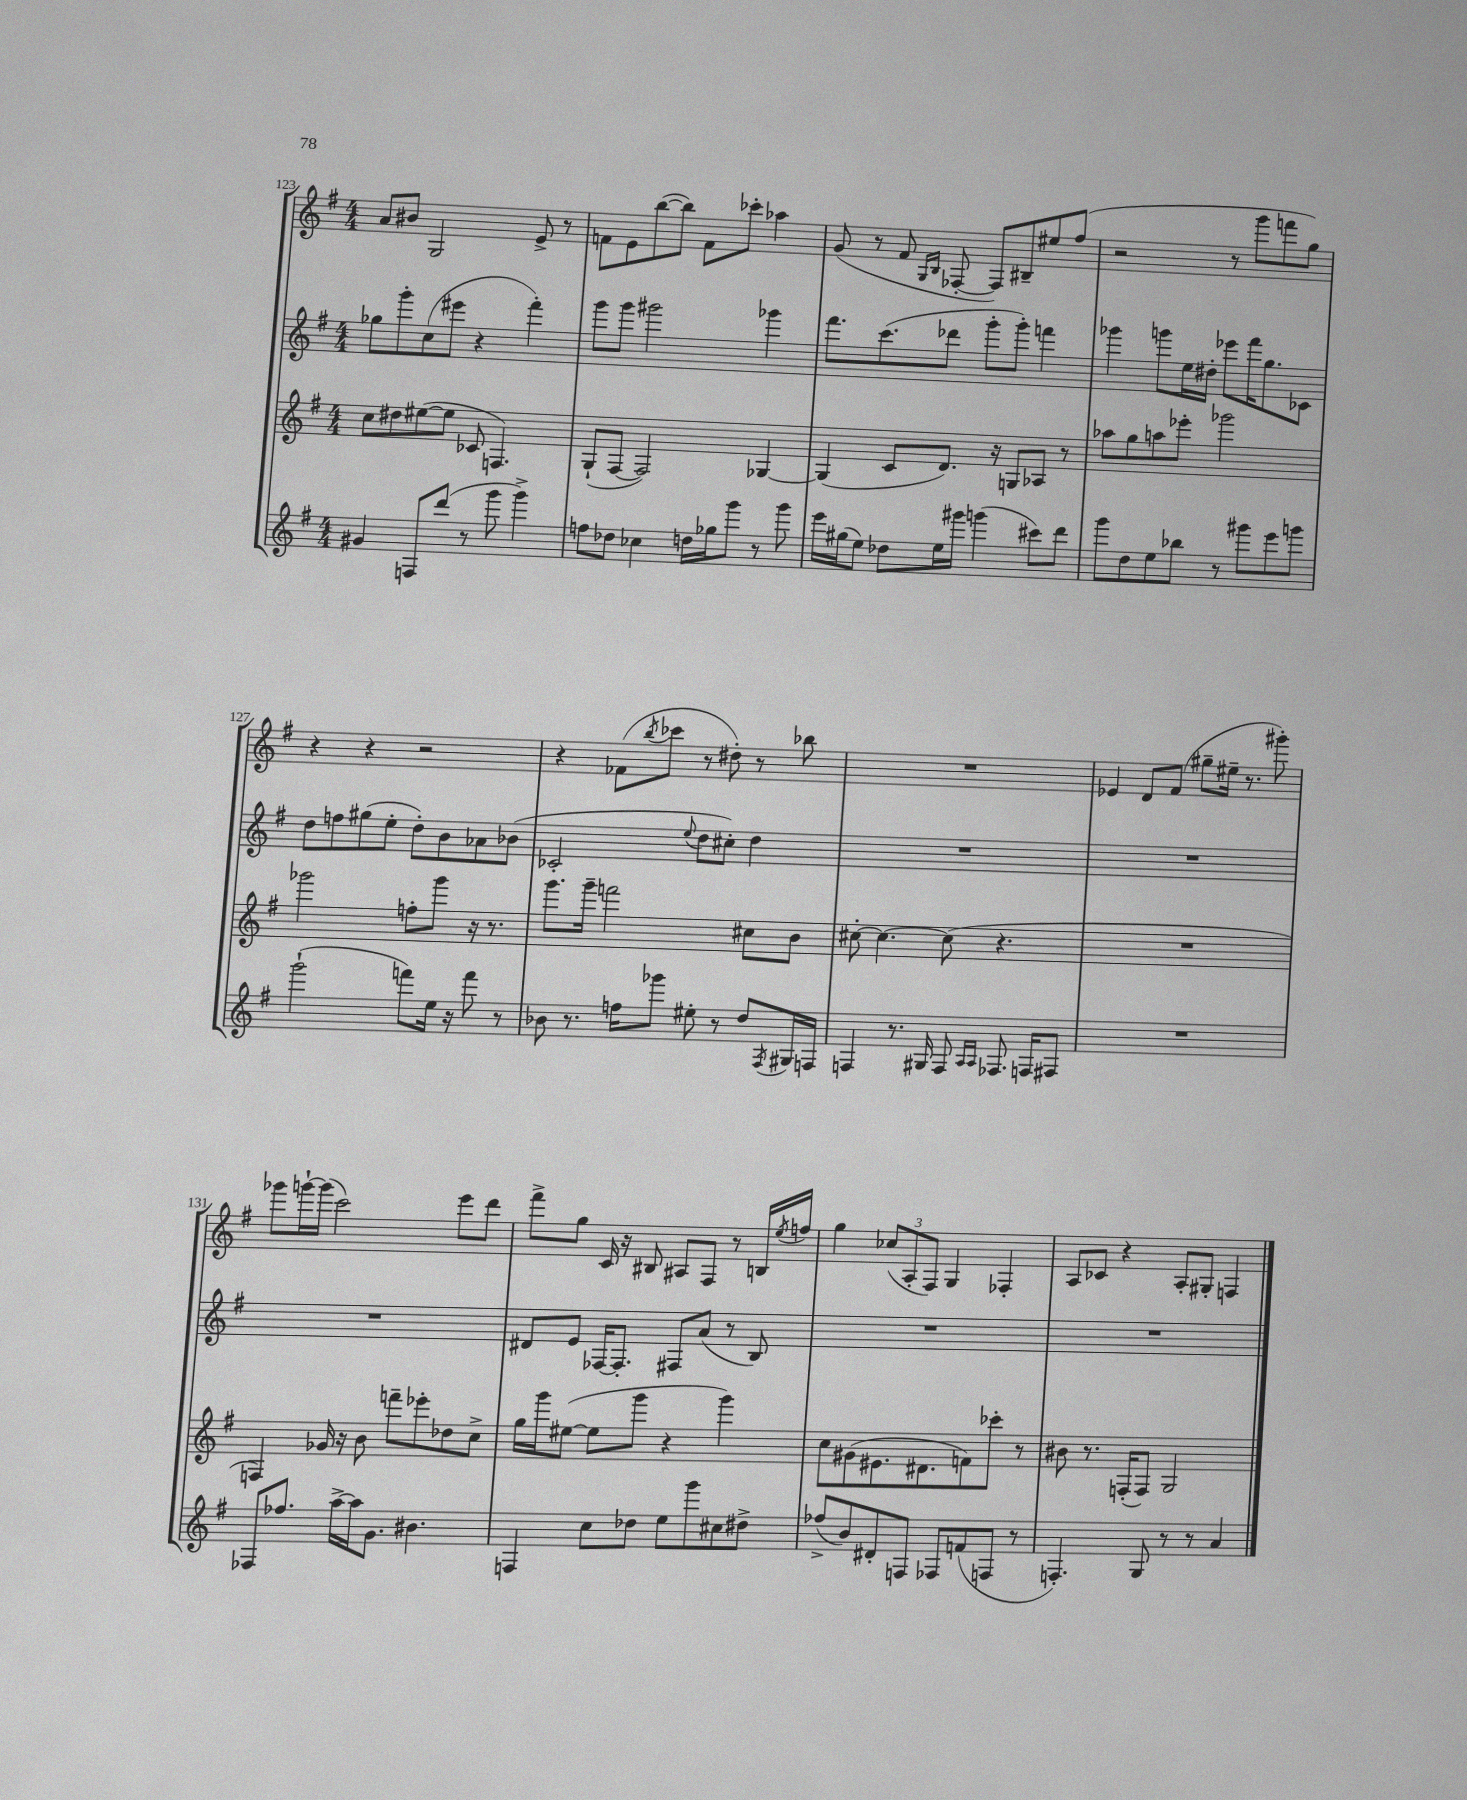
<<
\new StaffGroup <<
\new Staff = "s0" {
    \clef treble \key g \major \numericTimeSignature \time 4/4
    a'8 bis'8 g2 e'8-> r8 |
    f'8 e'8 b''8~( b''8) f'8 ces'''8-. aes''4 |
    g'8( r8 fis'8 \grace { g16 b16 } fes8~-. fes8) bis8-- eis''8 fis''8( |
    r2 r8 g'''8 f'''8 g''8) |
    r4 r4 r2 |
    r4 fes'8( \acciaccatura { b''8 } ces'''8 r8 dis''8-.) r8 bes''8 |
    R1 |
    ees'4 d'8 fis'8( gis''8-- eis''16-- r8. gis'''8-.) |
    ges'''8 g'''16~-! g'''16( c'''2) e'''8 d'''8 |
    fis'''8-> g''8 c'16 r16 bis8 ais8 fis8 r8 b16 \acciaccatura { e''8 } f''16 |
    g''4 \tuplet 3/2 { ces''8( a8-. fis8) } g4 fes4-. |
    a8 ces'8 r4 a8-. gis8-. f4 \bar "|." |
}
\new Staff = "s1" {
    \clef treble \key g \major \numericTimeSignature \time 4/4
    ges''8 g'''8-. c''8( eis'''8 r4 fis'''4-.) |
    g'''8 g'''8 gis'''2 ges'''4 |
    fis'''8. c'''8.( des'''8 g'''8-. g'''8-.) f'''4 |
    ges'''4 g'''8 e''16 dis''16-. ees'''8 fis'''16 g''8. ces'8 |
    d''8 f''8 gis''8( e''8-. d''8-.) b'8 aes'8 bes'8( |
    ces'2-. \appoggiatura { e''8 } d''8 cis''8-.) d''4 |
    R1 |
    R1 |
    R1 |
    dis'8 e'8 fes16~ fes8.-. fis8 a'8( r8 b8) |
    R1 |
    R1 \bar "|." |
}
\new Staff = "s2" {
    \clef treble \key g \major \numericTimeSignature \time 4/4
    c''8 dis''8 eis''8~( eis''8 ces'8 f4.) |
    g8-!( fis8~ fis2) ges4~ |
    ges4( c'8 d'8.) r16 g8 aes8 r8 |
    aes''8 g''8 a''8 ees'''8-. ges'''2 |
    ges'''2 f''8-. ges'''8 r16 r8. |
    g'''8. g'''16-- f'''2 cis''8 b'8 |
    cis''8~-. cis''4.~ cis''8( r4. |
    R1 |
    f4) ges'16 r16 b'8 f'''8-- ees'''8-. des''8 c''8-> |
    g''16 g'''16 eis''8~( eis''8 g'''8 r4 g'''4) |
    c''8 gis'8( eis'8. dis'8. f'8) ces'''8-. r8 |
    bis'8 r8. f16-.( f8) g2 \bar "|." |
}
\new Staff = "s3" {
    \clef treble \key g \major \numericTimeSignature \time 4/4
    gis'4 f8 d'''8( r8 g'''8 g'''4->) |
    f''8 des''8 ces''4 d''16 ges''16 g'''8 r8 g'''8 |
    e'''16 gis''16( e''8) des''8 e''16 gis'''16 g'''4( cis'''8) d'''8 |
    g'''8 d''8 e''8 bes''8 r8 gis'''8 e'''8 g'''8 |
    g'''2-!( f'''8) e''16 r16 f'''8 r8 |
    bes'8 r8. f''16 ges'''8 eis''8-. r8 d''8 \acciaccatura { fis8 } gis16 f16 |
    f4 r8. gis16 f8 \grace { a16 a16 } fes8. f16 fis8 |
    R1 |
    fes8 fes''8. a''16~-> a''16 g'8. bis'4. |
    f4 c''8 des''8 e''8 g'''8 cis''8 dis''8-> |
    fes''8->( b'8) dis'8-. f8 fes8 f'8( f8 r8 |
    f4.-.) g8 r8 r8 a'4 \bar "|." |
}
>>
>>
\layout { \context { \Score currentBarNumber = #123 } }
